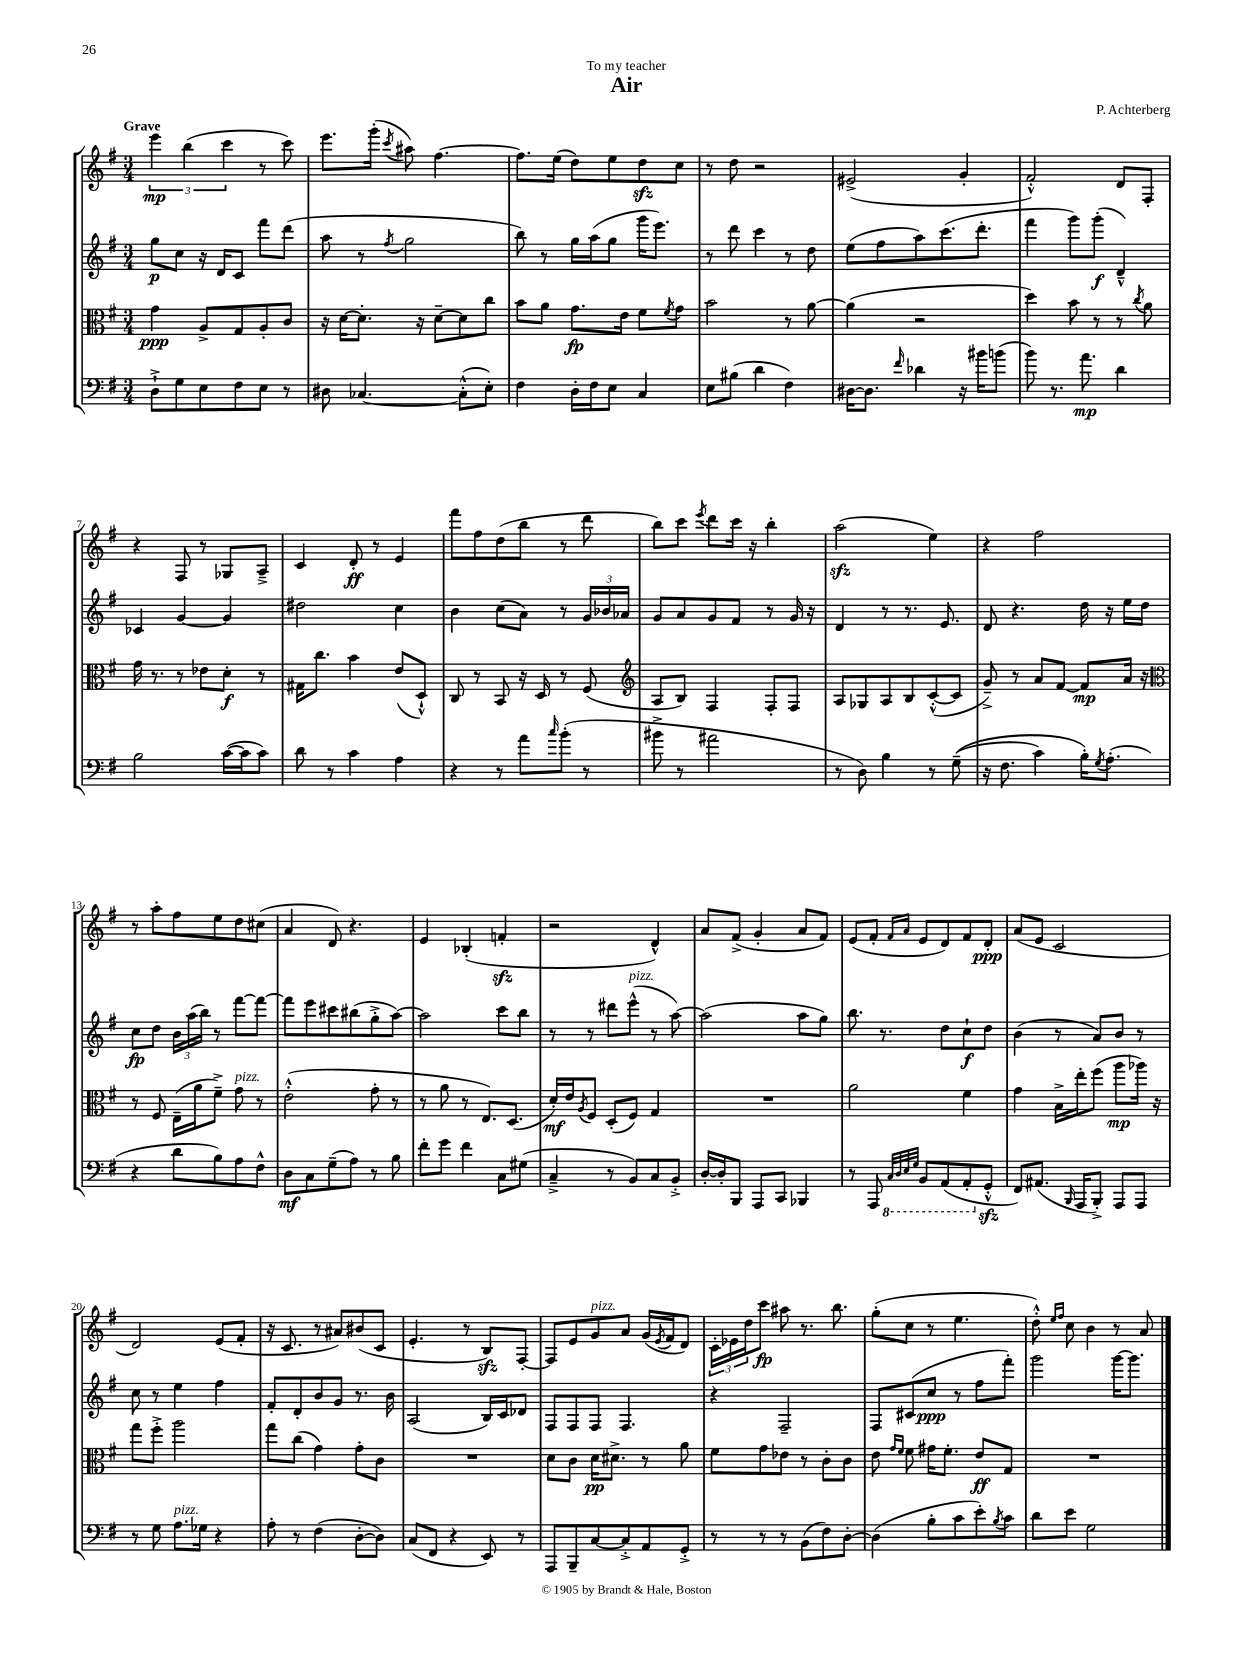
\header { title = "Air" composer = "P. Achterberg" dedication = "To my teacher" }
<<
\new StaffGroup <<
\new Staff = "s0" {
    \clef treble \key g \major \numericTimeSignature \time 3/4 \tempo "Grave"
    \tuplet 3/2 { e'''4\mp b''4( c'''4 } r8 c'''8) |
    e'''8. g'''16-.( \acciaccatura { c'''8 } ais''8) fis''4.~ |
    fis''8. e''16( d''8) e''8 d''8\sfz c''8 |
    r8 d''8 r2 |
    eis'2->( g'4-. |
    fis'2-.-^) d'8 fis8-. |
    r4 fis8 r8 ges8 a8---> |
    c'4 d'8-.\ff r8 e'4 |
    fis'''8 fis''8 d''8( b''8 r8 d'''8 |
    b''8) c'''8 \acciaccatura { e'''8 } d'''8 c'''16 r16 b''4-. |
    a''2\sfz( e''4) |
    r4 fis''2 |
    r8 a''8-. fis''8 e''8 d''8 cis''8( |
    a'4 d'8) r4. |
    e'4 bes4-.( f'4-.\sfz |
    r2 d'4-^) |
    a'8 fis'8->( g'4-. a'8 fis'8) |
    e'8( fis'8-. \grace { fis'16 a'16 } e'8 d'8) fis'8 d'8-.\ppp |
    a'8( e'8 c'2 |
    d'2) e'8( fis'8-. |
    r16 c'8. r8 ais'8) bis'8( c'8 |
    e'4.-. r8 b8\sfz) fis8~-. |
    fis8 e'8 g'8^\markup { \italic "pizz." } a'8 g'16( \acciaccatura { e'8 } fis'16 d'8) |
    \tuplet 3/2 { c'16-. ees'16 d''16 } c'''8\fp ais''8 r8. b''8. |
    g''8-.( c''8 r8 e''4. |
    d''8-.-^) \grace { e''16 fis''16 } c''8 b'4 r8 a'8 \bar "|." |
}
\new Staff = "s1" {
    \clef treble \key g \major \numericTimeSignature \time 3/4
    g''8\p c''8 r16 d'16 c'8 fis'''8 d'''8( |
    a''8 r8 \acciaccatura { fis''8 } g''2 |
    b''8) r8 g''16 a''16( g''8 g'''16 e'''8.) |
    r8 d'''8 c'''4 r8 d''8 |
    e''8( fis''8 a''8) c'''8.( d'''8.-. |
    fis'''4 g'''8) g'''8-.\f( d'4---^) |
    ces'4 g'4~ g'4 |
    dis''2 c''4 |
    b'4 c''8( a'8) r8 \tuplet 3/2 { g'16 bes'16 aes'16 } |
    g'8 a'8 g'8 fis'8 r8 g'16 r16 |
    d'4 r8 r8. e'8. |
    d'8 r4. d''16 r16 e''16 d''16 |
    c''8\fp d''8 \tuplet 3/2 { b'16 a''16( b''16) } r8 fis'''8~ fis'''8~ |
    fis'''8 e'''8 cis'''8 bis''8( g''8-.-> a''8~) |
    a''2 c'''8 b''8 |
    r8 r8 dis'''8 e'''8-^^\markup { \italic "pizz." }( r8 a''8~) |
    a''2( a''8 g''8) |
    b''8. r8. d''8 c''8-!\f d''8 |
    b'4( r8 a'8) b'8 r8 |
    c''8 r8 e''4 fis''4 |
    fis'8-. d'8-. b'8 g'8 r8. b'16 |
    a2( b16) c'16 des'8 |
    fis8 fis8 fis8 fis4. |
    r4 fis2-- |
    fis8 cis'8( c''8\ppp r8 fis''8 fis'''8-.) |
    g'''2 g'''16~ g'''8. \bar "|." |
}
\new Staff = "s2" {
    \clef alto \key g \major \numericTimeSignature \time 3/4
    g'4\ppp a8-> g8 a8-. c'8 |
    r16 d'16~ d'8.-. r16 d'8~-- d'8 c''8 |
    b'8 a'8 g'8.\fp e'16 fis'8 \acciaccatura { fis'8 } g'8 |
    b'2 r8 a'8~ |
    a'4( r2 |
    d''4) b'8 r8 r8 \acciaccatura { c''8 } a'8 |
    g'16 r8. r8 ees'8 d'8-.\f r8 |
    gis16 c''8. b'4 e'8( d8-!-^) |
    c8 r8 b,8 r16 d16 r8 fis8( |
    \clef treble a8 b8) fis4 fis8-. fis8 |
    a8 ges8 a8 b8 c'8~-.-^( c'8 |
    g'8--->) r8 a'8 fis'8~ fis'8\mp a'16 r16 |
    \clef alto r8 fis8 e16--( a'16 fis'8--->) g'8^\markup { \italic "pizz." } r8 |
    e'2-.-^( g'8-. r8 |
    r8 a'8 r8 e8.) d8.( |
    d'16-.\mf) e'16 \acciaccatura { a8 } fis8 d8-.( fis8) g4 |
    R2. |
    a'2 fis'4 |
    g'4 b16-> e''16-. fis''8( a''8\mp aes''16) r16 |
    g''8 fis''8-.-> a''2 |
    g''8 c''8( g'4) g'8-. c'8 |
    R2. |
    d'8 c'8 d'16\pp dis'8.-> r8 a'8 |
    fis'8 g'8 ees'8 r8 c'8-. c'8 |
    e'8 \grace { g'16 fis'16 } fis'8 gis'16 fis'8.-. e'8\ff g8 |
    R2. \bar "|." |
}
\new Staff = "s3" {
    \clef bass \key g \major \numericTimeSignature \time 3/4
    d8-!-> g8 e8 fis8 e8 r8 |
    dis8 ces4.~ ces8-.-^( e8-.) |
    fis4 d16-. fis16 e8 c4 |
    e8 bis8( d'4 fis4) |
    dis16~ dis8. \grace { fis'16 } des'4 r16 bis'16 b'8( |
    b'8) r8. a'8.\mp d'4 |
    b2 c'16~( c'16 c'8) |
    d'8 r8 c'4 a4 |
    r4 r8 a'8 \grace { c''16 } b'8-.( r8 |
    bis'8-> r8 ais'2 |
    r8 d8) b4 r8 g8--(\( |
    r16 fis8. c'4) b16-.\) \acciaccatura { g8 } a8.-.( |
    r4 d'8 b8) a8 fis8-^ |
    d8\mf c8 g8--( a8) r8 b8 |
    fis'8-. g'8 fis'4 c8 gis8( |
    c4---> r8 b,8) c8 b,8-.-> |
    d16~-. d16-. b,,8 a,,8 c,8 bes,,4 |
    r8 a,,8 \ottava #-1 \grace { c,32 d,32 e,32 g,32 } b,,8 a,,8( a,,8-. \ottava #0 g,8-.-^\sfz |
    fis,8) ais,8.( \grace { b,,16 } a,,16 b,,8-.->) a,,8 a,,8 |
    r8 g8 a8.^\markup { \italic "pizz." } ges16 r4 |
    a8-. r8 fis4( d8~-. d8) |
    c8( fis,8 r4 e,8) r8 |
    a,,8 b,,8-- c8~ c8-.-> a,8 g,8-.-> |
    r8 r8 r8 b,8( fis8) d8~-. |
    d4( b8-. c'8 e'8-.) \acciaccatura { b8 } c'8 |
    d'8 e'8 g2 \bar "|." |
}
>>
>>
